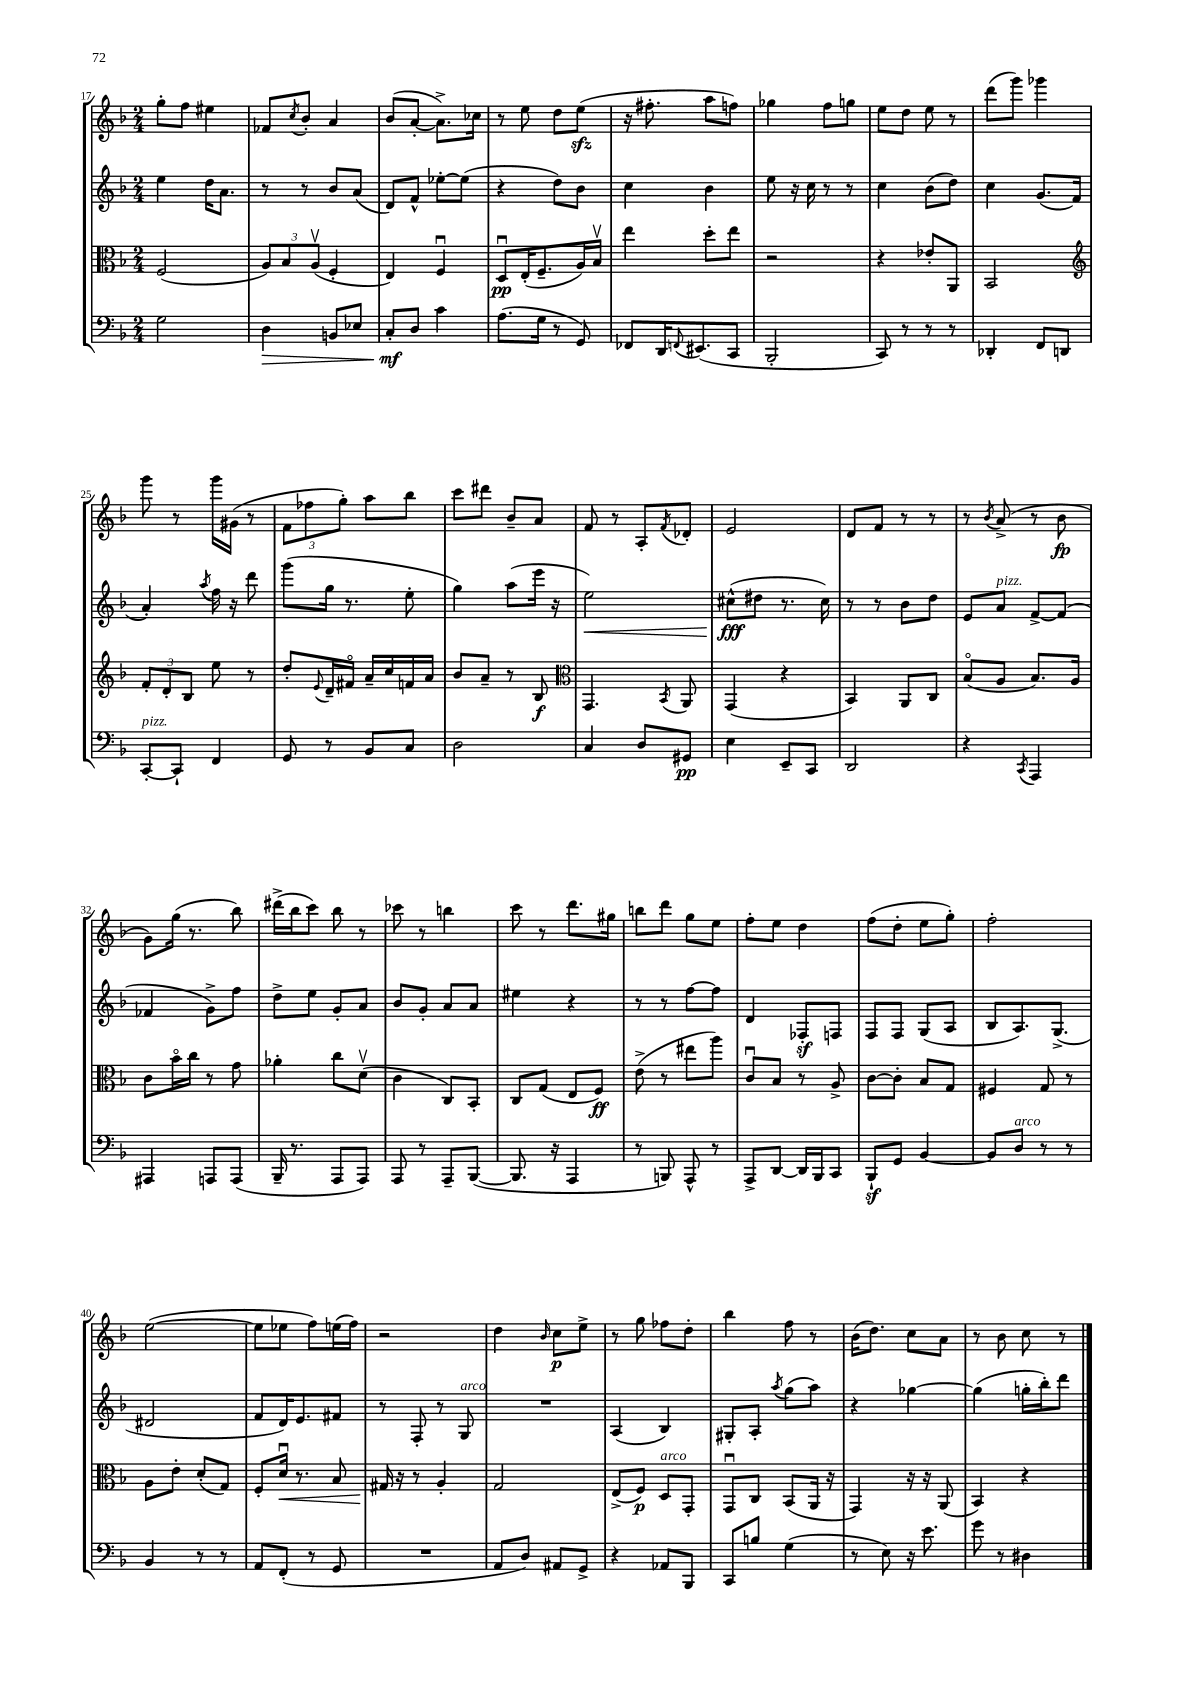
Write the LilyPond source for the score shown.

<<
\new StaffGroup <<
\new Staff = "s0" {
    \clef treble \key f \major \numericTimeSignature \time 2/4
    g''8-. f''8 eis''4 |
    fes'8 \acciaccatura { c''8 } bes'8-. a'4 |
    bes'8( a'8~-. a'8.->) ces''16 |
    r8 e''8 d''8 e''8\sfz( |
    r16 fis''8.-. a''8 f''8) |
    ges''4 f''8 g''8 |
    e''8 d''8 e''8 r8 |
    d'''8( g'''8) ges'''4 |
    g'''8 r8 g'''16 gis'16( r8 |
    \tuplet 3/2 { f'8 fes''8 g''8-.) } a''8 bes''8 |
    c'''8 dis'''8 bes'8-- a'8 |
    f'8 r8 a8-. \acciaccatura { f'8 } des'8-. |
    e'2 |
    d'8 f'8 r8 r8 |
    r8 \acciaccatura { bes'8 } a'8->( r8 bes'8\fp |
    g'8) g''16( r8. bes''8) |
    dis'''16->( bes''16 c'''8) bes''8 r8 |
    ces'''8 r8 b''4 |
    c'''8 r8 d'''8. gis''16 |
    b''8 d'''8 g''8 e''8 |
    f''8-. e''8 d''4 |
    f''8( d''8-. e''8 g''8-.) |
    f''2-. |
    e''2~( |
    e''8 ees''8 f''8) e''16( f''16) |
    r2 |
    d''4 \grace { bes'16 } c''8\p e''8-> |
    r8 g''8 fes''8 d''8-. |
    bes''4 f''8 r8 |
    bes'16( d''8.) c''8 a'8 |
    r8 bes'8 c''8 r8 \bar "|." |
}
\new Staff = "s1" {
    \clef treble \key f \major \numericTimeSignature \time 2/4
    e''4 d''16 a'8. |
    r8 r8 bes'8 a'8( |
    d'8) f'8-^ ees''8~-. ees''8( |
    r4 d''8) bes'8 |
    c''4 bes'4 |
    e''8 r16 c''16 r8 r8 |
    c''4 bes'8( d''8) |
    c''4 g'8.( f'16 |
    a'4-.) \acciaccatura { a''8 } f''16 r16 d'''8 |
    g'''8( g''16 r8. e''8-. |
    g''4) a''8( e'''16 r16 |
    e''2\<) |
    cis''8-^\fff\!( dis''8 r8. cis''16) |
    r8 r8 bes'8 d''8 |
    e'8 a'8^\markup { \italic "pizz." } f'8~-> f'8( |
    fes'4 g'8->) f''8 |
    d''8-> e''8 g'8-. a'8 |
    bes'8 g'8-. a'8 a'8 |
    eis''4 r4 |
    r8 r8 f''8~ f''8 |
    d'4 fes8-.\sf f8 |
    f8 f8 g8( a8 |
    bes8 a8.) g8.->( |
    dis'2 |
    f'8 d'16) e'8. fis'8 |
    r8 f8-. r8 g8^\markup { \italic "arco" } |
    R2 |
    a4( bes4) |
    gis8-. a8-. \acciaccatura { a''8 } g''8( a''8) |
    r4 ges''4~ |
    ges''4( g''16-. bes''16-.) d'''8 \bar "|." |
}
\new Staff = "s2" {
    \clef alto \key f \major \numericTimeSignature \time 2/4
    f2( |
    \tuplet 3/2 { a8) bes8 a8\upbow( } f4-. |
    e4) f4\downbow |
    d8\downbow\pp e16-.( f8.-- a16) bes16\upbow |
    e''4 d''8-. e''8 |
    r2 |
    r4 ees'8-. a,8 |
    bes,2 |
    \clef treble \tuplet 3/2 { f'8-. d'8-. bes8 } e''8 r8 |
    d''8-. \appoggiatura { e'8 } d'16-- fis'16\flageolet a'16-- c''16 f'16 a'16 |
    bes'8 a'8-- r8 bes8\f |
    \clef alto g,4. \acciaccatura { bes,8 } a,8 |
    g,4( r4 |
    bes,4) a,8 c8 |
    bes8\flageolet( a8 bes8.) a16 |
    c'8 bes'16\flageolet c''16 r8 g'8 |
    aes'4-. c''8 d'8\upbow( |
    c'4 c8) bes,8-. |
    c8 g8( e8 f8\ff) |
    e'8->( r8 eis''8 a''8) |
    c'8\downbow bes8 r8 a8-> |
    c'8~ c'8-. bes8 g8 |
    fis4 g8 r8 |
    a8 e'8-. d'8-.( g8) |
    f8-. d'16\downbow\< r8. bes8 |
    gis16\! r16 r8 a4-. |
    g2 |
    e8->( f8\p) d8^\markup { \italic "arco" } g,8-. |
    g,8\downbow c8 bes,8( a,16 r16 |
    g,4) r16 r16 a,8( |
    bes,4) r4 \bar "|." |
}
\new Staff = "s3" {
    \clef bass \key f \major \numericTimeSignature \time 2/4
    g2 |
    d4\> b,8 ees8 |
    c8-.\mf\! d8 c'4 |
    a8.( g16 r8 g,8) |
    fes,8 d,16 \appoggiatura { f,8 } eis,8.( c,8 |
    bes,,2-. |
    c,8) r8 r8 r8 |
    des,4-. f,8 d,8 |
    c,8~-.^\markup { \italic "pizz." } c,8-! f,4 |
    g,8 r8 bes,8 c8 |
    d2 |
    c4 d8 gis,8\pp |
    e4 e,8-- c,8 |
    d,2 |
    r4 \acciaccatura { c,8 } a,,4 |
    ais,,4 a,,8 a,,8( |
    bes,,16-- r8. a,,8 a,,8) |
    a,,8 r8 a,,8-- bes,,8~( |
    bes,,8. r16 a,,4 |
    r8 b,,8) a,,8-^ r8 |
    a,,8-> d,8~ d,16 bes,,16 c,8 |
    bes,,8-!\sf g,8 bes,4~ |
    bes,8 d8^\markup { \italic "arco" } r8 r8 |
    bes,4 r8 r8 |
    a,8 f,8-.( r8 g,8 |
    R2 |
    a,8 d8) ais,8 g,8-> |
    r4 aes,8 bes,,8 |
    c,8 b8 g4( |
    r8 e8) r16 e'8. |
    g'8 r8 dis4 \bar "|." |
}
>>
>>
\layout { \context { \Score currentBarNumber = #17 } }
